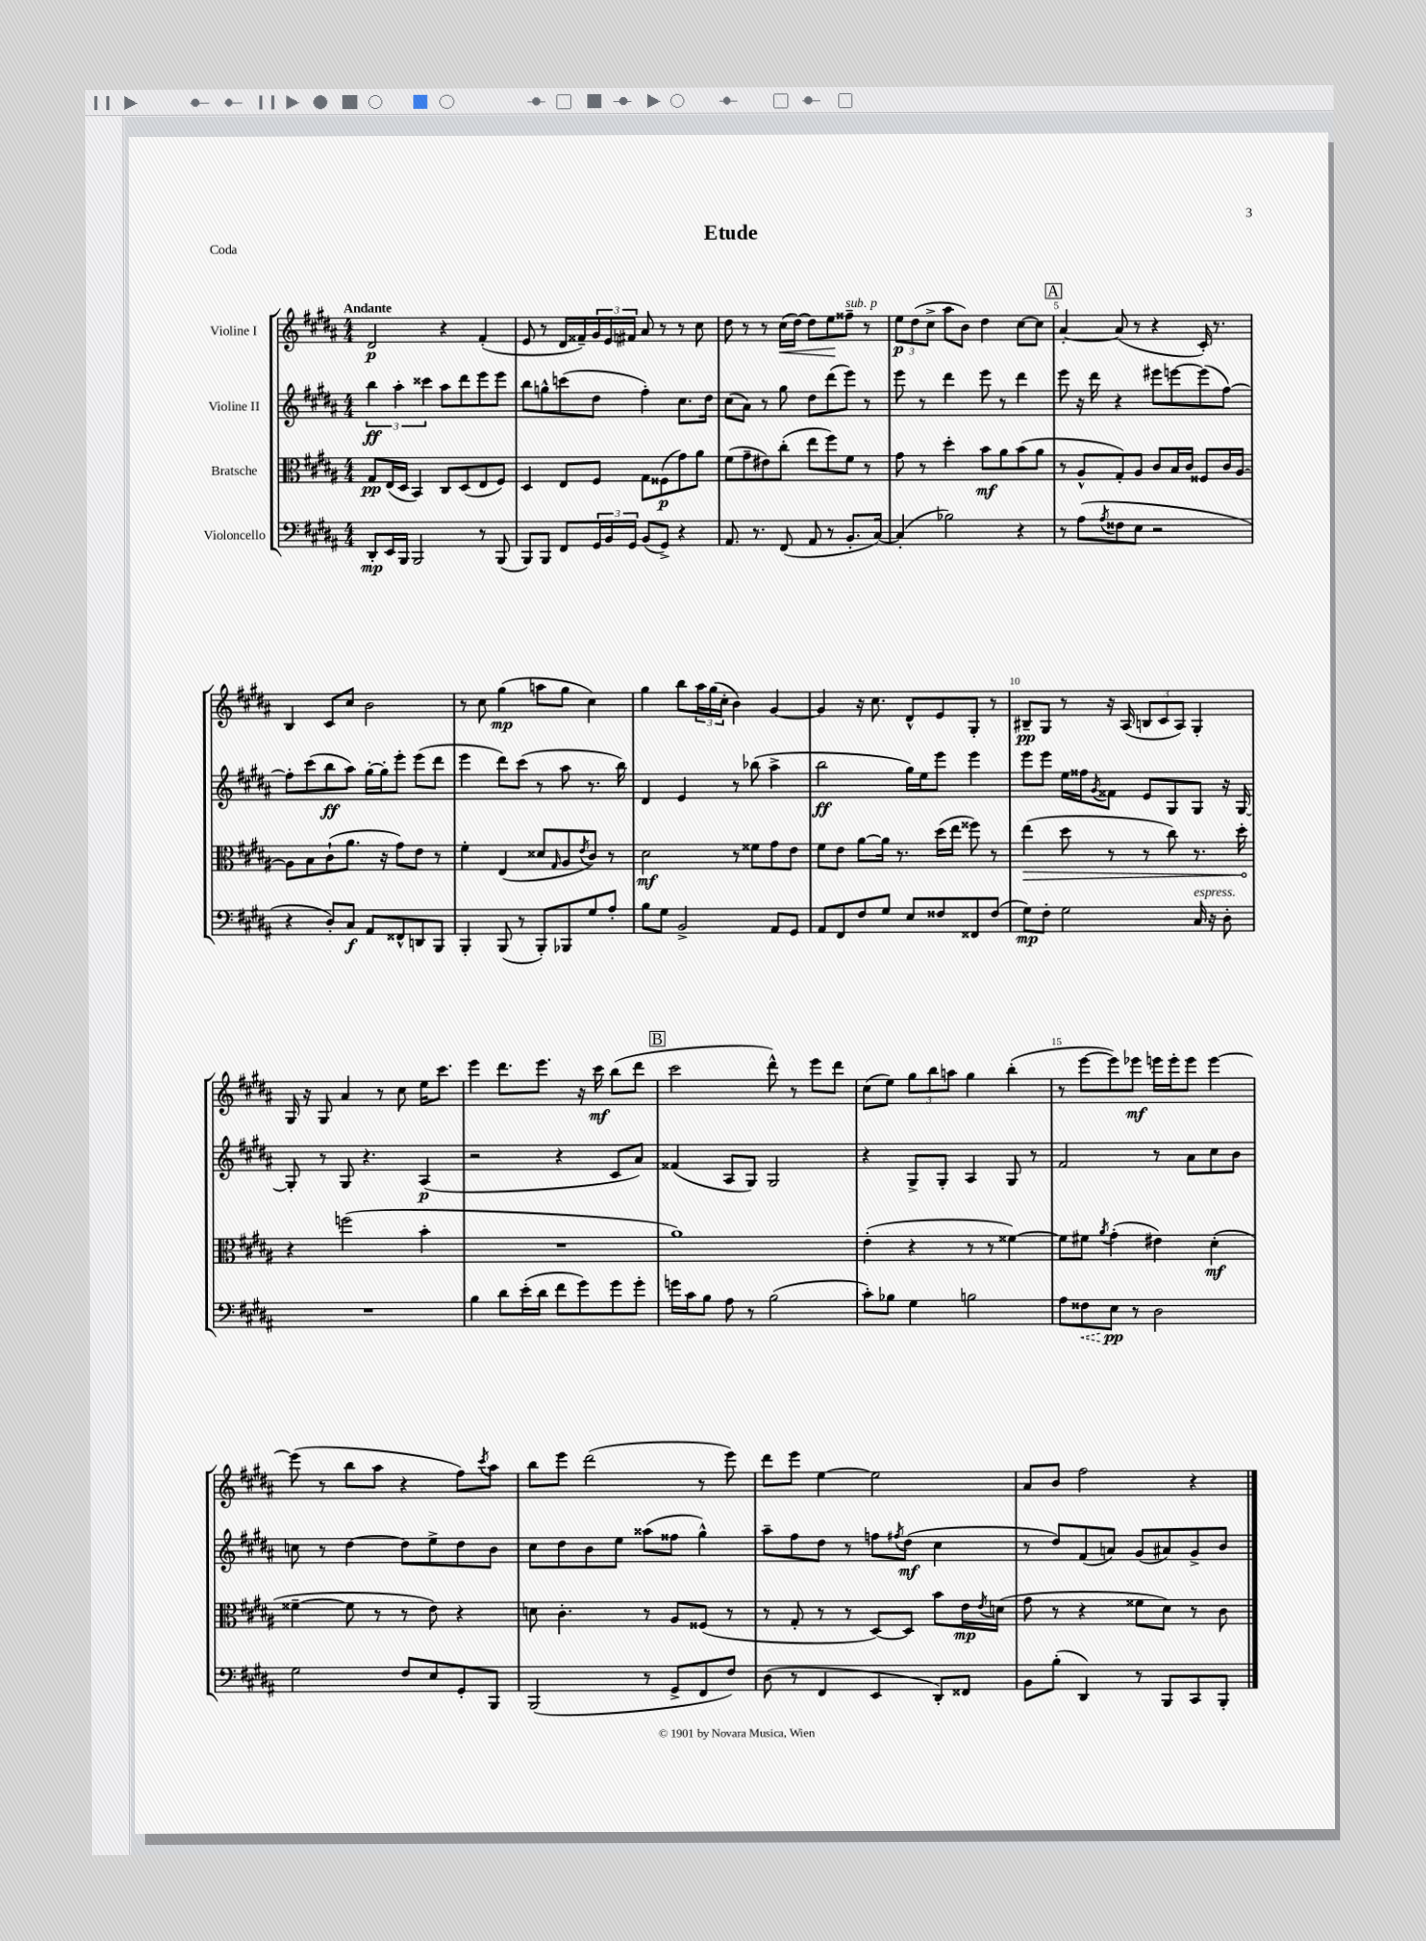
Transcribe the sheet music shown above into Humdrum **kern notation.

**kern	**kern	**kern	**kern
*staff4	*staff3	*staff2	*staff1
*clefF4	*clefC3	*clefG2	*clefG2
*k[f#c#g#d#a#]	*k[f#c#g#d#a#]	*k[f#c#g#d#a#]	*k[f#c#g#d#a#]
*M4/4	*M4/4	*M4/4	*M4/4
8DD#'	8G#	6bb	2d#
16EE	(16E	.	.
.	.	6aa#'	.
16BBB	16D#	.	.
2BBB	4BB)	.	.
.	.	6ccc##	.
.	8C#	8aa#	4r
.	(8D#	8ddd#	.
8r	8E	8eee	(4f#'
(8BBB	8F#)	8eee	.
=	=	=	=
8BBB)	4D#	8bb	8e
8BBB	.	8gg^^	8r
8FF#	8E	(8ccc	16d#
.	.	.	16f##~)
24GG#	8F#	8dd#	24g#
24BB	.	.	24e
24GG#	.	.	24f#
(8BB	8G#	4ff#')	8a#
8GG#^)	(8F##	.	8r
4r	8g#)	8.cc#	8r
.	8a#	.	8cc#
.	.	16dd#	.
=	=	=	=
8.AA#	(8f#	(8cc#	8dd#
.	8g#~	8a#)	8r
8.r	.	.	.
.	8e#)	8r	8r
(8FF#	(8cc#'	8gg#	(16cc#
.	.	.	[16dd#)
8AA#	8ee	8dd#	8dd#]
8r	8ff#)	(8ddd#	8ee
8.BB'	8f#	8eee)	8ff##~
.	8r	8r	8r
[16C#)	.	.	.
=	=	=	=
(4C#']	8g#	8eee	12ee
.	.	.	(12dd#
.	8r	8r	.
.	.	.	12cc#^
2B-)	4dd#'	4ddd#	8aa#
.	.	.	8b)
.	8b	8eee	4dd#
.	8a#	8r	.
4r	(8b	4ddd#	[8cc#
.	8a#	.	8cc#]
=	=	=	=
8r	8r	8eee	[4a#'
(8A#	8A#^^	16r	.
.	.	16ddd#	.
8qA#	.	.	.
8F##	8G#')	4r	(8a#]
8E	8A#	.	8r
2r	8c#	8eee#	4r
.	16B	[8eee	.
.	16c#	.	.
.	8F##	(8eee]	16c#')
.	.	.	8.r
.	16c#	[8ff#)	.
.	[16A#	.	.
=	=	=	=
4r	8A#]	8ff#']	4B
.	8B	(8ccc#	.
8D#')	(8c#`	8bb	8c#
8C#	8.a#	8aa#)	8cc#
8AA#	.	[16gg#'	2b
.	16r	16gg#']	.
8FF##^^	8g#)	8eee'	.
8DD	8e	(8eee	.
8BBB	8r	8ddd#	.
=	=	=	=
4BBB'	4f#'	4eee	8r
.	.	.	8cc#
(8BBB	(4E	8ddd#)	(4gg#
8r	.	(8ccc#	.
8BBB')	8d##	8r	8aa
.	16qqG#	.	.
8BBB-	8A#	8aa#	8gg#
.	8qe	.	.
8G#	8c#)	8.r	4cc#)
8A#'	8r	.	.
.	.	16bb)	.
=	=	=	=
8B	2d#	4d#	4gg#
8G#	.	.	.
2BB^	.	4e	8bb
.	.	.	24aa#
.	.	.	(24gg#
.	.	.	24cc#'
.	8r	8r	4b)
.	8f##	(8bb-	.
8AA#	8g#	4aa#^	[4g#
8GG#	8e	.	.
=	=	=	=
8AA#	8f#	2bb	4g#]
8FF#	8e	.	.
8F#	[8a#	.	16r
.	.	.	8.cc#
8G#	16a#]	.	.
.	8.r	.	.
8E	.	16gg#)	8d#^^
.	.	16ee	.
8F##	(16dd#	8eee	8e
.	16ee	.	.
8FF##	8ff##)	4eee	8G#'
(8F##	8r	.	8r
=	=	=	=
8G#)	(4ee	8eee	8B#~
8F#'	.	8eee	8G#
2G#	8dd#	16ee	8r
.	.	16ff##	.
.	.	8qg#	.
.	8r	8f##	16r
.	.	.	(16A#
.	8r	8e	12B
.	.	.	12c#
.	8cc#)	8G#	.
.	.	.	12A#)
16C#	8.r	8G#	4G#'
16r	.	.	.
8D#'	.	16r	.
.	16dd#'	[16G#	.
=	=	=	=
1r	4r	8G#']	16G#
.	.	.	16r
.	.	8r	8G#
.	(2ff	8G#	4a#
.	.	4.r	.
.	.	.	8r
.	.	.	8cc#
.	4b'	(4A#	16ee
.	.	.	8.ccc#
=	=	=	=
4B	1r	2r	4eee
8d#	.	.	8.ddd#
(16e'	.	.	.
16d#	.	.	8.eee
8f#	.	4r	.
8g#)	.	.	16r
.	.	.	16ccc#
8g#	.	8c#	(8bb
8g#'	.	8a#)	8ddd#
=	=	=	=
16g	1a#)	(4f##	2ccc#
16c#	.	.	.
8B	.	.	.
8A#	.	8A#	.
8r	.	8G#)	.
(2B	.	2G#	8ddd#^^)
.	.	.	8r
.	.	.	8eee
.	.	.	8ddd#
=	=	=	=
8c#')	(4e'	4r	(8cc#
8B-	.	.	8ee)
4G#	4r	8G#^	12gg#
.	.	.	12bb
.	.	8G#'	.
.	.	.	12aa
2B	8r	4A#	4gg#
.	8r	.	.
.	[4f##)	8G#	(4bb'
.	.	8r	.
=	=	=	=
8A#	8f##]	2f#	8r
8F##	8f#	.	[8eee
.	8qa#	.	.
8E	(4g#'	.	8eee])
8r	.	.	8eee-
2D#	4e#)	8r	16eee
.	.	.	16eee'
.	.	8a#	8eee
.	(4d#'	8cc#	[4eee
.	.	8b	.
=	=	=	=
2G#	[4f##~	8cc	(8eee]
.	.	8r	8r
.	8f##]	[4dd#	8bb
.	8r	.	8aa#
8F#	8r	8dd#]	4r
8E	8e)	8ee^	.
8GG#'	4r	8dd#	8ff#)
.	.	.	8qccc#
8BBB	.	8b	8aa#
=	=	=	=
(2BBB	8d	8cc#	8bb
.	4.c#'	8dd#	8eee
.	.	8b	(2ddd#
.	.	8ee	.
8r	8r	(8aa##	.
8GG#^	8A#	8ff##	.
8FF#	(8F##	4gg#^^)	8r
8F#)	8r	.	8eee)
=	=	=	=
(8D#	8r	8aa#~	8ddd#
8r	8G#'	8ff#	8eee
4FF#	8r	8dd#	[4ee
.	8r	8r	.
4EE	[8D#)	8ff	2ee]
.	.	8qff#	.
.	8D#]	(8dd#	.
8DD#')	8b	4cc#	.
8FF##	16e	.	.
.	8qe	.	.
.	(16d	.	.
=	=	=	=
8BB	8g#	8r	8a#
(8B'	8r	8dd#)	8b
4DD#)	4r	(8f#	2ff#
.	.	8a)	.
8r	8f##	(8g#	.
8BBB	8d#)	8a#)	.
8CC#	8r	8g#^	4r
8BBB'	8c#	8b	.
==	==	==	==
*-	*-	*-	*-
